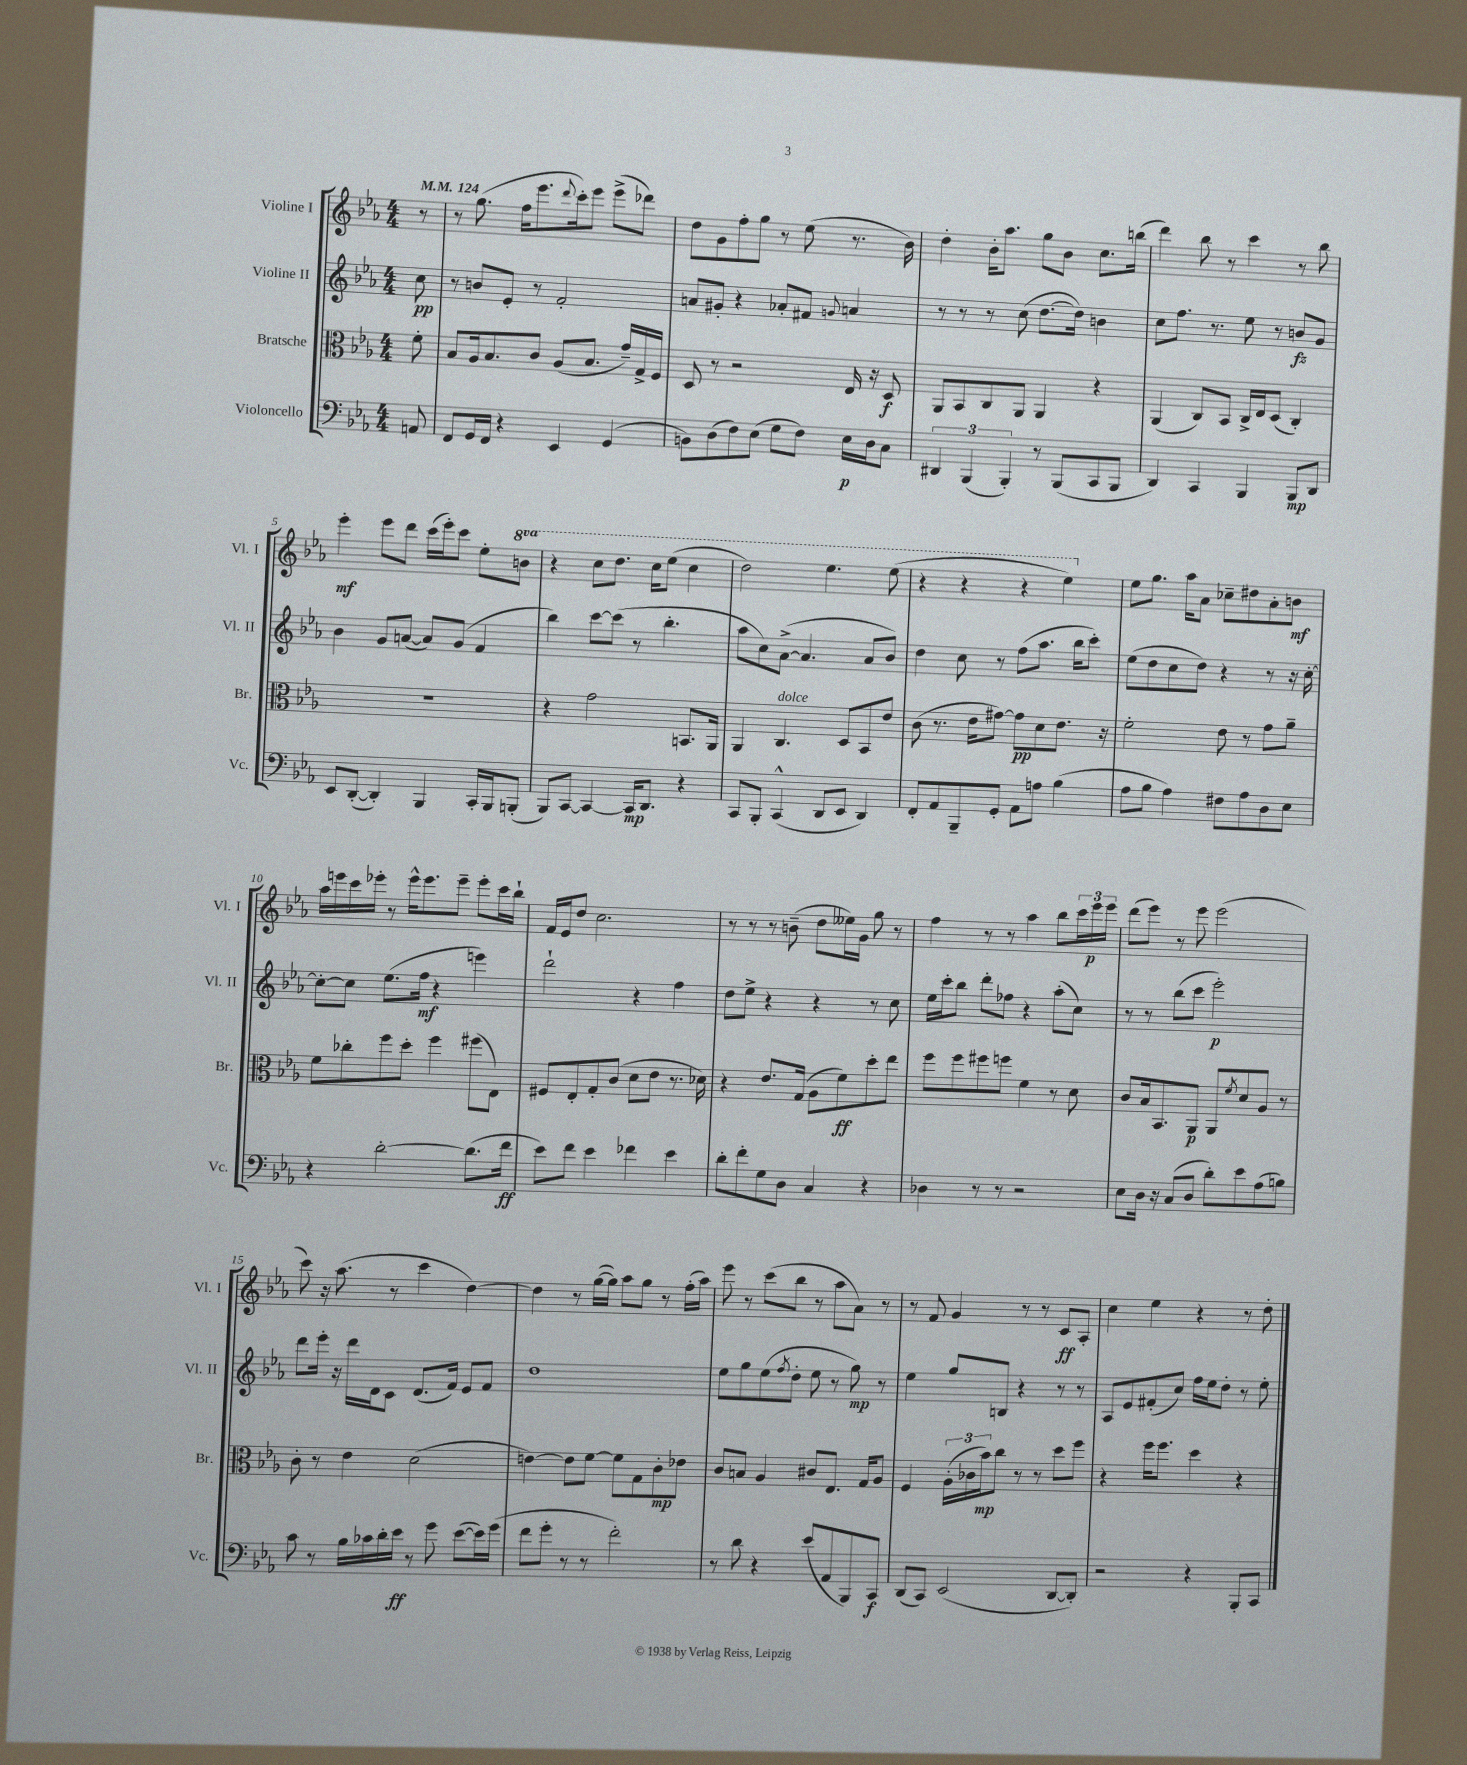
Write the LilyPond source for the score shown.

<<
\new StaffGroup <<
\new Staff = "s0" \with { instrumentName = "Violine I" shortInstrumentName = "Vl. I" } {
    \clef treble \key ees \major \numericTimeSignature \time 4/4 \set Staff.ottavationMarkups = #ottavation-simple-ordinals \partial 8 \tempo 4 = 124
    r8 |
    r8 g''8.( f''16 ees'''8. \appoggiatura { d'''8 } c'''16-.) ees'''8 ees'''8->( des'''8) |
    d''8 g'8 f''8-. g''8 r8 ees''8( r8. bes'16) |
    d''4-. bes'16-. aes''8. g''8 bes'8 c''8. b''16( |
    d'''4) bes''8 r8 c'''4 r8 bes''8 |
    ees'''4-.\mf ees'''8 d'''8 c'''16( ees'''16-.) c'''8 ees''8-. \ottava #1 b''8 |
    r4 c'''8 d'''8. c'''16 ees'''8( c'''4 |
    d'''2) ees'''4. ees'''8( |
    r4 r4 r4 ees'''4) \ottava #0 |
    ees''8 g''8. aes''16 aes'8 ces''8-- dis''8 aes'8-. b'8\mf |
    aes''16 e'''16 c'''16 ees'''16-. r8 ees'''16-^ ees'''8. ees'''8-- ees'''8-. c'''16 bes''16-! |
    f'16 ees'16 d''8 c''2. |
    r8 r8 r8 b'8--( d''8 eeses''16) g'16 g''8 r8 |
    f''4 r8 r8 aes''4 bes''8 \tuplet 3/2 { c'''16 ees'''16\p ees'''16 } |
    d'''8( ees'''8) r8 ees'''8 ees'''2( |
    c'''8) r16 aes''8.( r8 c'''4 d''4~) |
    d''4 r8 g''16~( g''16) aes''8 g''8 r8 f''16-.( aes''16) |
    ees'''8 r8 c'''8( bes''8 r8 aes''8 aes'8) r8 |
    r8 f'8 g'4 r8 r8 c'8\ff aes8-. |
    c''4 ees''4 r4 r8 d''8-. \bar "|." |
}
\new Staff = "s1" \with { instrumentName = "Violine II" shortInstrumentName = "Vl. II" } {
    \clef treble \key ees \major \numericTimeSignature \time 4/4 \partial 8
    c''8\pp |
    r8 b'8 ees'8-. r8 f'2-. |
    a'8 gis'8-. r4 aes'8-. fis'8 \appoggiatura { g'8 } a'4 |
    r8 r8 r8 c''8( d''8.~ d''16) b'4 |
    c''8 f''8. r8. ees''8 r8 b'8\fz g'8 |
    bes'4 g'8 a'8~( a'8) g'8( f'4 |
    bes''4) c'''8~ c'''8( r8 bes''4.-. |
    aes''8 c''8) aes'8~->( aes'4. aes'8 bes'8) |
    d''4 c''8 r8 f''8( aes''8. bes''16 c'''8-.) |
    ees''8( d''8 c''8 d''8) r4 r8 r16 c''16~-. |
    c''8~-. c''8 ees''8.( f''16\mf r4 e'''4) |
    d'''2-! r4 f''4 |
    d''8 ees''8-> r4 r4 r8 c''8 |
    ees''16 c'''16-. bes''8 d'''8-. fes''8 r4 aes''8-.( c''8) |
    r8 r8 bes''8( c'''8 ees'''2-.\p) |
    d'''8 ees'''16-. r16 d'''16 d'16 c'8 d'8.( f'16) ees'8 f'8 |
    d''1 |
    ees''8 g''8 ees''8( \acciaccatura { f''8 } d''8-. ees''8 r8 g''8\mp) r8 |
    ees''4 g''8 b8 r4 r8 r8 |
    aes8 ees'8 fis'8-.( c''8) f''16 ees''16 d''8-. r8 ees''8-. \bar "|." |
}
\new Staff = "s2" \with { instrumentName = "Bratsche" shortInstrumentName = "Br." } {
    \clef alto \key ees \major \numericTimeSignature \time 4/4 \partial 8
    f'8-. |
    bes8 aes16 bes8. c'8 aes8( bes8. g'16--) g16-> f16 |
    d8 r8 r2 ees16 r16 d8\f |
    aes,8 bes,8 c8 aes,8 aes,4 r4 |
    aes,4( c8) bes,8 c16-> ees16 d8( c4-.) |
    R1 |
    r4 g'2 b,8. aes,16 |
    aes,4 c4.^\markup { \italic "dolce" } d8 bes,8 ees'8 |
    c'8( r8. ees'16 gis'8~) gis'8\pp d'8 ees'8. r16 |
    f'2-. ees'8 r8 g'8 aes'8-- |
    f'8 ces''8-. f''8 d''8-. f''4 fis''8( ees8) |
    fis8 ees8-. g8-. c'8( d'8 ees'8 r8. des'16) |
    r4 ees'8. g16( aes8 f'8\ff) d''8-. ees''8 |
    f''8 f''8 fis''8 f''8 f'4 r8 d'8 |
    c'8 bes16 bes,8. aes,8\p aes,8 \acciaccatura { f'8 } d'8 aes8 r8 |
    c'8-. r8 ees'4 d'2( |
    e'4~) e'8 f'8~ f'8 g8 c'8-.\mp ees'8 |
    c'8 b8 aes4 cis'8 ees8. g16 aes8 |
    f4 \tuplet 3/2 { aes16-.( ces'16 bes'16\mp) } c''8 r8 r8 d''8 f''8 |
    r4 f''16 f''8. d''4 r4 \bar "|." |
}
\new Staff = "s3" \with { instrumentName = "Violoncello" shortInstrumentName = "Vc." } {
    \clef bass \key ees \major \numericTimeSignature \time 4/4 \partial 8
    a,8 |
    f,8 g,16 f,16 r4 ees,4 g,4( |
    b,8) d8( f8) ees8( g8 f8) ees16\p d16 c8 |
    \tuplet 3/2 { dis,4 bes,,4( bes,,4-.) } r8 bes,,8( c,8 bes,,8 |
    d,4) c,4 bes,,4 bes,,8\mp d,8 |
    ees,8 d,8~-.( d,4-.) bes,,4 c,16-. bes,,16 b,,8-.( |
    bes,,8) c,8~ c,4~ c,16\mp d,8. r4 |
    c,8 bes,,8-. c,4-^( d,8 ees,8 d,4) |
    f,8-. aes,8 bes,,8-- g,8-. aes,8 a8 bes4( |
    aes8 bes8 aes4) fis8 aes8 d8 ees8 |
    r4 d'2~-. d'8.( f'16\ff |
    ees'8) f'8 ees'4 fes'4 ees'4 |
    d'8-. f'8-. g8 d8 c4 r4 |
    des4 r8 r8 r2 |
    ees8 d16 r16 c8( d8 d'8-.) ees'8 aes8( b8) |
    c'8 r8 bes16 ces'16 d'16-. ees'16\ff r8 g'8 ees'8~( ees'16) g'16( |
    f'8 g'8-. r8 r8 f'2-.) |
    r8 d'8 r4 ees'8( aes,8 bes,,8) c,8\f |
    d,8( c,8) ees,2( d,8~ d,8-.) |
    r2 r4 bes,,8-. c,8 \bar "|." |
}
>>
>>
